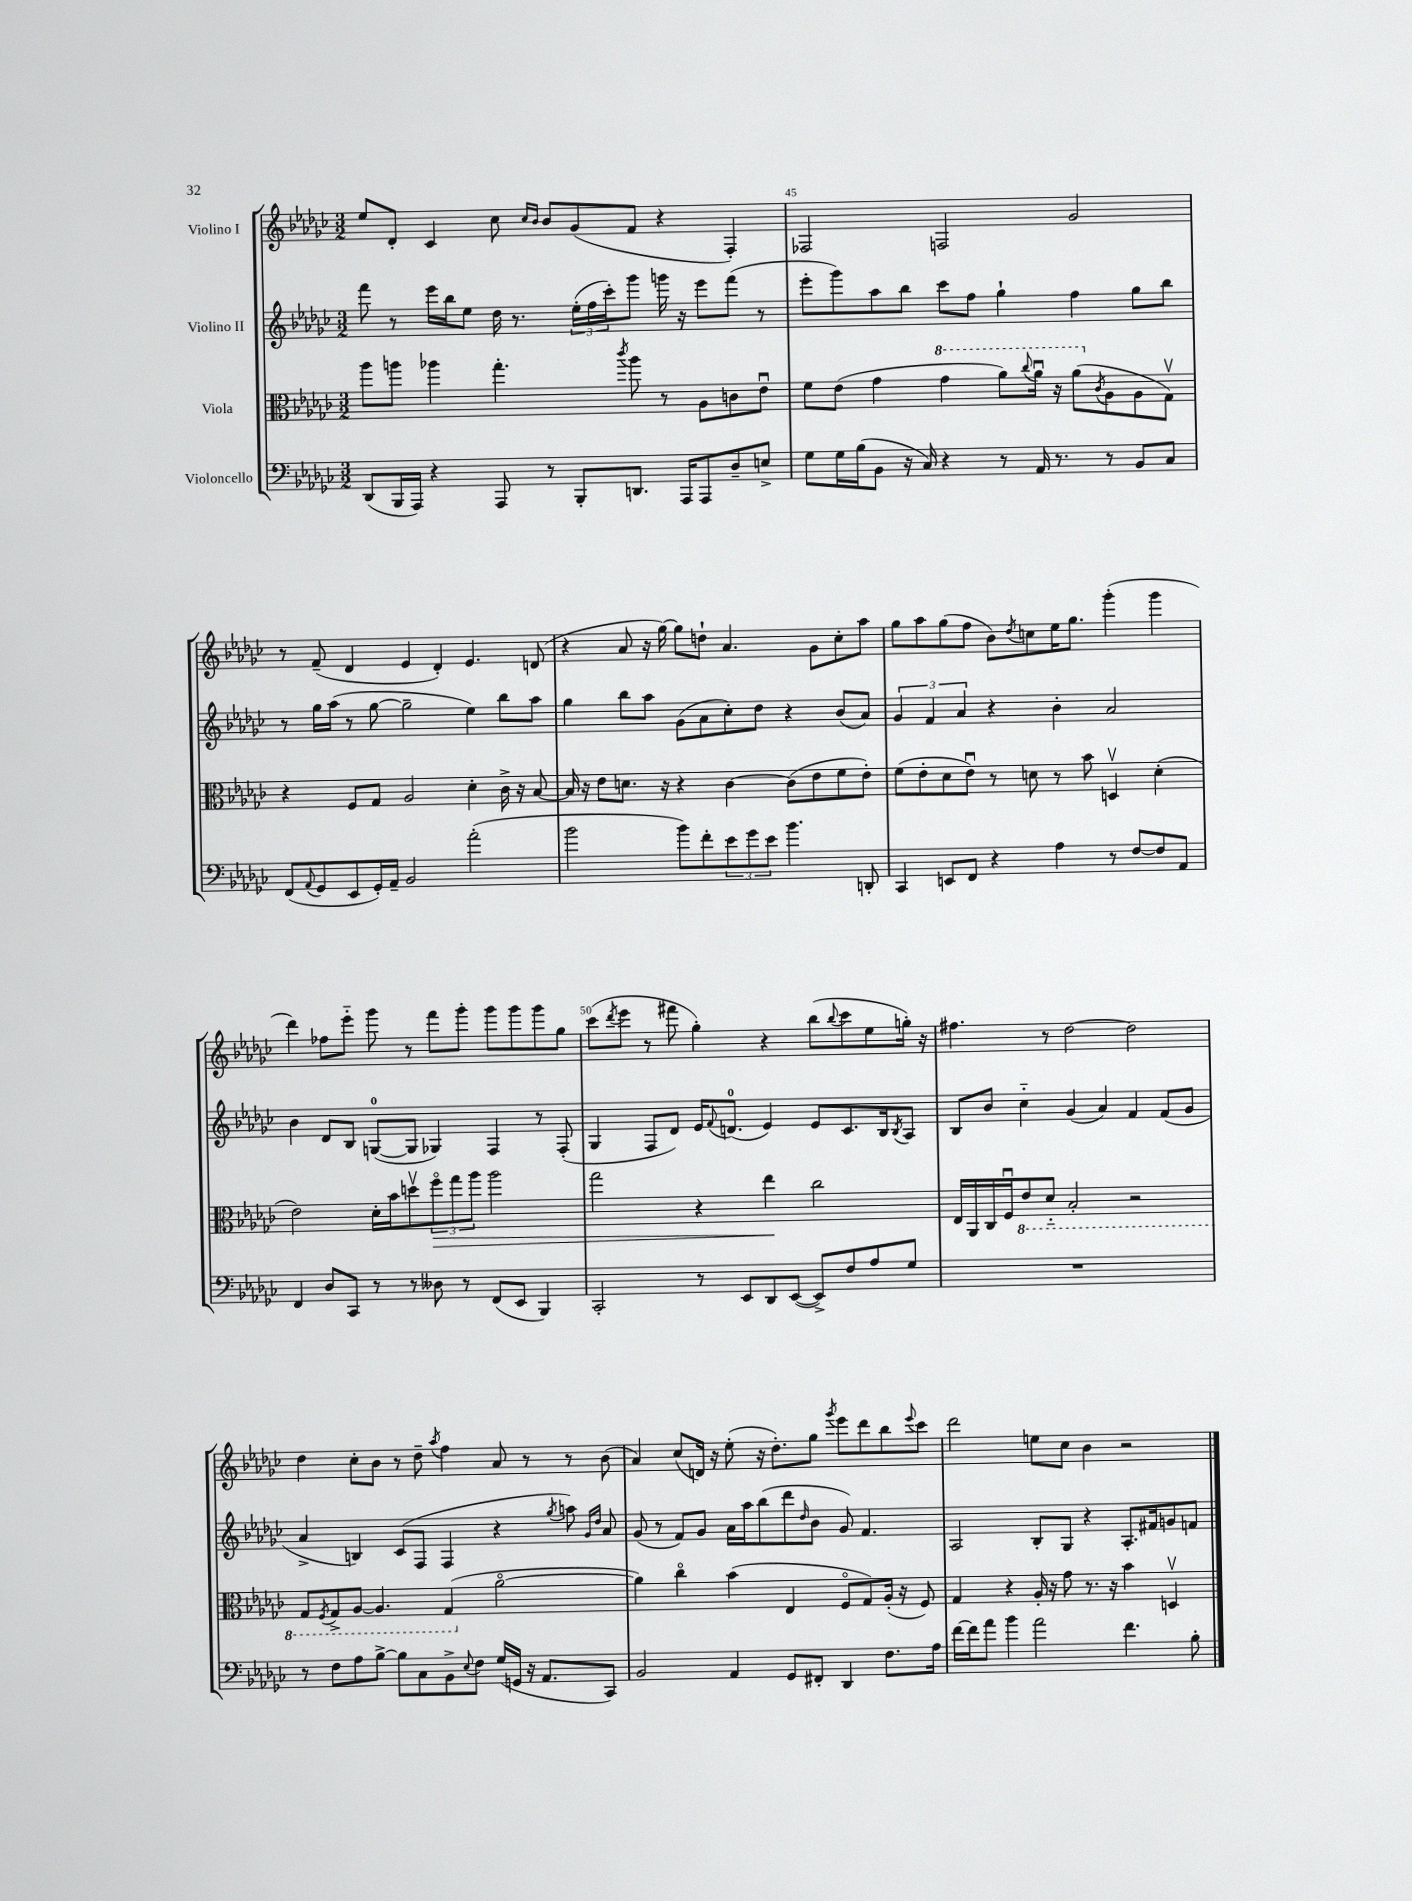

**kern	**kern	**kern	**kern
*staff4	*staff3	*staff2	*staff1
*clefF4	*clefC3	*clefG2	*clefG2
*k[b-e-a-d-g-c-]	*k[b-e-a-d-g-c-]	*k[b-e-a-d-g-c-]	*k[b-e-a-d-g-c-]
*M3/2	*M3/2	*M3/2	*M3/2
(8DD-	8aa-	8fff	8ee-
16BBB-	8aa	8r	8d-'
16AAA-)	.	.	.
4r	4aa-	16eee-	4c-
.	.	16bb-	.
.	.	8ee-	.
8AAA-	4.gg-'	16dd-	8cc-
.	.	8.r	.
.	.	.	16qqcc-
.	.	.	16qqb-
8r	.	.	8b-
8BBB-'	.	(24ee-'	(8g-
.	.	24ff	.
.	.	24ccc-')	.
.	8qccc-	.	.
8.DD	8aa-	8ggg-	8f
.	8r	16ggg	4r
16AAA-	.	16r	.
8AAA-	8A-	8eee-	.
8D-~	8c	(8fff	4F')
8E^	8e-u	8r	.
=	=	=	=
8G-	8f	8eee-'	2F-
16G-	(8e-	8ggg-)	.
(16B-	.	.	.
8BB-	4g-	8aa-	.
16r	.	8bb-	.
16C-)	.	.	.
4r	4gg-	8ccc-	2F
.	.	8ff	.
8r	8aa-)	4gg-`	.
.	8qqccc-	.	.
16AA-	16aa-u	.	.
8.r	16r	.	.
.	(8aa-	4ff	2g-
.	8qc-	.	.
8r	8A-	.	.
8BB-	8A-	8gg-	.
8C-	8G-v)	8bb-	.
=	=	=	=
(8FF	4r	8r	8r
8qqAA-	.	.	.
8GG-	.	16gg-	(8f~
.	.	(16aa-	.
8EE-	8F	8r	4d-
16GG-')	8G-	[8gg-	.
16AA-~	.	.	.
2BB-	2A-	2gg-~]	4e-
.	.	.	4d-')
(2a-'	4d-'	4ee-)	4.e-
.	16c-^	8bb-	.
.	16r	.	.
.	[8B-	8aa-	(8d
=	=	=	=
2b-	16B-]	4gg-	4r
.	16r	.	.
.	8e-	.	.
.	8.d	8bb-	8a-
.	.	8aa-	16r
.	16r	.	[16gg-)
8b-)	4r	(8g-	8gg-]
8f'	.	8a-	8dd`
12e-	[4c-	8cc-')	4.a-
12g-	.	.	.
.	.	8dd-	.
12e-	.	.	.
4.b-	(8c-]	4r	.
.	8e-	.	8g-
.	8f	(8b-	8cc-'
8DD'	8e-')	8a-)	8aa-
=	=	=	=
4CC-	(8f	6g-	8gg-
.	8e-'	.	8aa-
.	.	6f	.
8EE	8d-	.	(8gg-
.	.	6a-	.
8FF	8e-u)	.	8ff
4r	8r	4r	8b-)
.	.	.	8qdd-
.	8d	.	8cc
4A-	8r	4b-'	16ee-
.	.	.	8.gg-
.	8b-	.	.
8r	4Dv	2a-	(4ggg-'
[8F	.	.	.
8F]	(4d'	.	4ggg-
8AA-	.	.	.
=	=	=	=
4FF	2e-)	4b-	4ddd-)
8D-	.	8d-	8ff-
8CC-	.	8B-	8eee-'~
8r	16d-'	([8G	8ggg-
.	16b-	.	.
8r	8ddv	8G]	8r
8D--	12ffo	4G-)	8fff
.	12gg-	.	.
8r	.	.	8ggg-'
.	12aa-	.	.
(8FF	2aa-	4F	8ggg-
8EE-	.	.	8ggg-
4BBB-)	.	8r	8ggg-
.	.	(8F'	8gg-
=	=	=	=
2CC-'	2gg-	4G-	(8ccc-
.	.	.	8qddd-
.	.	.	8eee-
.	.	8F	8r
.	.	8d-)	8fff#
8r	4r	16e-	4gg-')
.	.	8qqf	.
.	.	(8.d	.
8EE-	.	.	.
8DD-	4ee-	4e-)	4r
([8EE-	.	.	.
8EE-^])	2cc-	8e-	(8bb-
.	.	.	8qqbb-
8F	.	8.c-	8ccc-
8A-	.	.	8ee-
.	.	16B-	.
.	.	8qB-	.
8G-	.	8A-	16gg')
.	.	.	16r
=	=	=	=
1.r	16E-	8B-	4.ff#
.	16AA-	.	.
.	16C-	8b-	.
.	16Fu	.	.
.	8E-	4cc-'~	.
.	8D-'~	.	8r
.	2BB-'	(4g-	[2dd-
.	.	4a-)	.
.	2r	4f	2dd-]
.	.	(8f	.
.	.	8g-	.
=	=	=	=
8r	8GG-	4a-^	4dd-
.	8qFF	.	.
8F	8GG-^	.	.
8A-	[8AA-	4B)	8cc-'
[8B-^	4.AA-]	.	8b-
8B-]	.	(8c-	8r
8C-	.	8F	8dd-~
.	.	.	8qaa-
8BB-^	(4GG-	4F	4ff
8qqE-	.	.	.
8F	.	.	.
(16G-	[2a-o	4r	8a-
16GG	.	.	.
16r	.	.	8r
8.AA-	.	.	.
.	.	8qgg-	.
.	.	8aa)	8r
.	.	16qqg-	.
.	.	16qqdd-	.
8CC-)	.	8a-	(8b-
=	=	=	=
2BB-	4a-])	(8g-	4a-)
.	.	8r	.
.	4cc-o	8f)	(8cc-
.	.	8g-	16d)
.	.	.	16r
4AA-	(4b-	16a-	(8ee-'
.	.	16aa-	.
.	.	(8bb-	16r
.	.	.	8.dd-')
8GG-	4E-	8ddd-	.
.	.	16qqdd-	.
8FF#'	.	8b-	8gg-
.	.	.	8qggg-
4DD-	8Fo	8g-)	8eee-
.	8G-)	4.f	8ddd-
8.F	(16A-'	.	8bb-
.	16r	.	.
.	.	.	8qqeee-
.	8F)	.	8ccc-
16A-	.	.	.
=	=	=	=
[16f	4G-	2A-	2ddd-
16f]	.	.	.
8a-	.	.	.
4b-	4r	.	.
2a-	16A-'	8B-'	8ee
.	16r	.	.
.	8g-	8G-	8cc-
.	8.r	4r	4b-
.	16r	.	.
4.f	4b-	8.A-'	2r
.	.	16f#	.
.	4Dv	8g	.
8B-'	.	8f	.
==	==	==	==
*-	*-	*-	*-
